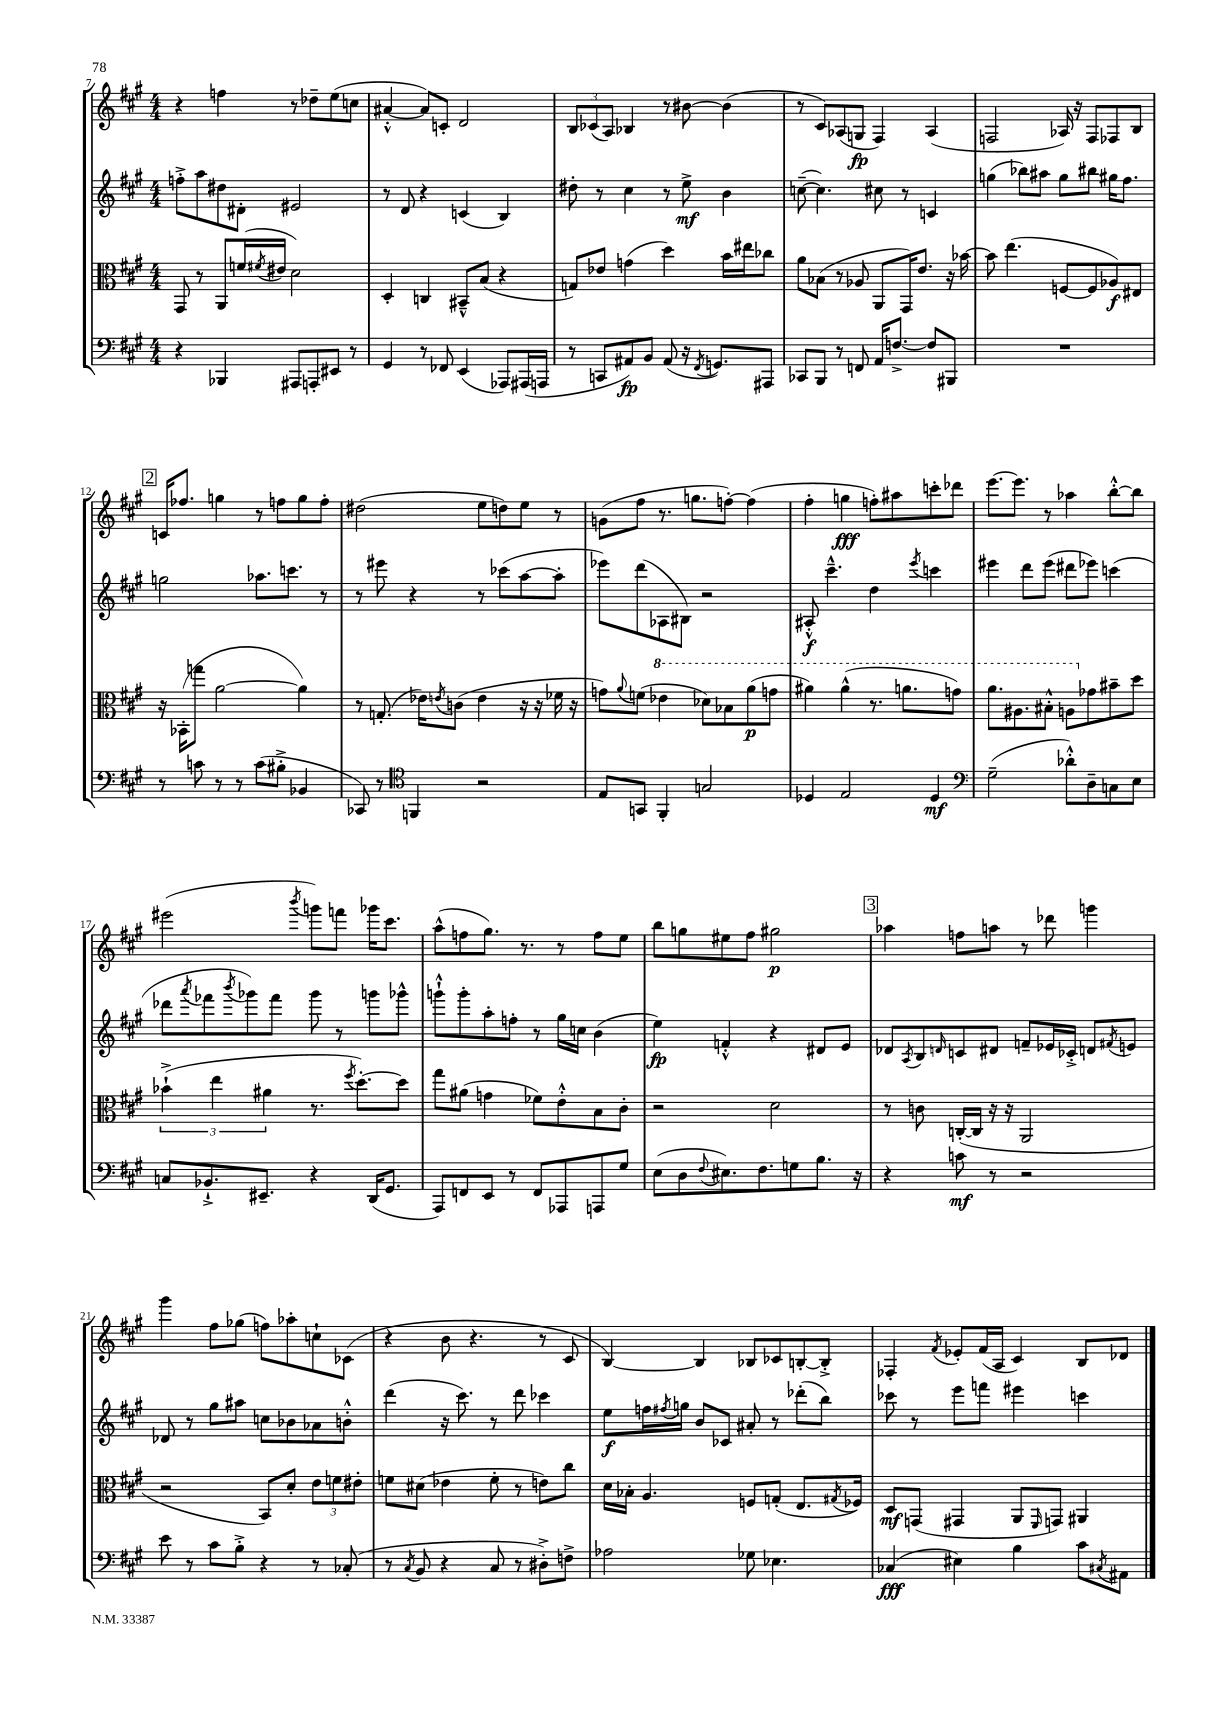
<<
\new StaffGroup <<
\new Staff = "s0" {
    \clef treble \key a \major \numericTimeSignature \time 4/4
    r4 f''4 r8 des''8-- e''8( c''8 |
    ais'4~-.-^ ais'8) c'8-. d'2 |
    \tuplet 3/2 { b8 ces'8( a8) } bes4 r8 bis'8~ bis'4( |
    r8 cis'8) aes8( g8\fp fis4) aes4( |
    f2 aes16) r16 f8 fes8 b8 |
    \mark \markup { \box "2" } c'16 fes''8. g''4 r8 f''8 g''8 f''8-. |
    dis''2( e''8 d''8) e''8 r8 |
    g'8( fis''8 r8. g''8. f''8~-.) f''4( |
    fis''4-. g''4\fff f''8-.) ais''8 c'''8-. des'''8 |
    e'''8.~ e'''8. r8 aes''4 b''8~-.-^ b''8 |
    eis'''2( \acciaccatura { b'''8 } g'''8) f'''8 ges'''16 cis'''8. |
    a''8-^( f''8 gis''8.) r8. r8 f''8 e''8 |
    b''8 g''8 eis''8 fis''8 gis''2\p |
    \mark \markup { \box "3" } aes''4 f''8 a''8 r8 des'''8 g'''4 |
    gis'''4 fis''8 ges''8( f''8) aes''8-. c''8-! ces'8( |
    r4 b'8 r4. r8 cis'8 |
    b4~) b4 bes8 ces'8 b8~-. b8-.-> |
    fes4-. \acciaccatura { fis'8 } ees'8-. fis'16( a16 cis'4) b8 des'8 \bar "|." |
}
\new Staff = "s1" {
    \clef treble \key a \major \numericTimeSignature \time 4/4
    f''8-.-> a''8 dis''8 dis'8-. eis'2 |
    r8 d'8 r4 c'4( b4) |
    dis''8-. r8 cis''4 r8 e''8->\mf b'4 |
    c''8~--( c''4.) cis''8 r8 c'4 |
    g''4( bes''8) ais''8 g''8 bis''8 gis''16 fis''8. |
    \mark \markup { \box "2" } g''2 aes''8. c'''8. r8 |
    r8 eis'''8 r4 r8 ces'''8( a''8~ a''8-. |
    ees'''8) d'''8( aes8 bis8) r2 |
    ais8-.-^\f cis'''4.---^ d''4 \acciaccatura { e'''8 } c'''4 |
    eis'''4 d'''8 eis'''8( dis'''8 ees'''8) c'''4( |
    des'''8 \acciaccatura { a'''8 } fes'''8 \acciaccatura { b'''8 } ges'''8) fes'''8 ges'''8 r8 g'''8 ges'''8-^ |
    g'''8-!-^ g'''8-. a''8-. f''8-. r8 gis''16 c''16 b'4( |
    e''4\fp) f'4-.-^ r4 dis'8 e'8 |
    \mark \markup { \box "3" } des'8 \acciaccatura { a8 } b8 \grace { d'16 } c'8 dis'8 f'8-- ees'16 ces'16-.-> d'8 \acciaccatura { fis'8 } e'8 |
    des'8 r8 gis''8 ais''8 c''8 bes'8 aes'8 b'8-.-^ |
    d'''4( r16 cis'''8.) r8 d'''8 ces'''4 |
    e''8\f f''16 \acciaccatura { fis''8 } g''16 b'8 ces'8 ais'8-. r8 des'''8-.( b''8) |
    ces'''8 r8 e'''8 f'''8 eis'''4 c'''4 \bar "|." |
}
\new Staff = "s2" {
    \clef alto \key a \major \numericTimeSignature \time 4/4
    gis,8 r8 a,8 f'16( \acciaccatura { fis'8 } eis'16 d'2) |
    d4-. c4 bis,8---^ b8( r4 |
    g8) ees'8 g'4( d''4) b'16 eis''16 ces''8 |
    a'8 bes8( r8 aes8 a,8 gis,16) e'8. r16 bes'16~ |
    bes'8 e''4.( f8~ f8 aes8\f) eis8 |
    \mark \markup { \box "2" } r16 bes,16-.( g''8 a'2~ a'4) |
    r8 g8.-.( ees'16) \acciaccatura { e'8 } c'8( e'4 r16 r16 fes'16 r16 |
    g'8) \appoggiatura { a'8 } f'8( \ottava #1 ees''4 des''8) bes'8 a''8\p( g''8 |
    ais''4) ais''4-^( r8. a''8. g''8) |
    a''8. ais'8. bis'8-.-^ a'8 \ottava #0 ges'8 bis'!8-- d''8 |
    \tuplet 3/2 { bes'4-!->( e''4 ais'4 } r8. \acciaccatura { fis''8 } d''8.~-.) d''8 |
    gis''8 ais'8( g'4 fes'8) e'8-.-^ b8 cis'8-. |
    r2 d'2 |
    \mark \markup { \box "3" } r8 c'8 c16~-.( c16 r16 r16 a,2 |
    r2 b,8) d'8-. \tuplet 3/2 { e'8 f'8 eis'8-. } |
    f'8 dis'8( ees'4 f'8-. r8 e'8) cis''8 |
    d'16 bes16-. a4. f8 g8-.( e8. \acciaccatura { gis8 } fes16) |
    d8\mf g,8( gis,4 a,8 \grace { fis,16 } g,8) ais,4 \bar "|." |
}
\new Staff = "s3" {
    \clef bass \key a \major \numericTimeSignature \time 4/4
    r4 bes,,4 ais,,8 a,,8-. eis,8 r8 |
    gis,4 r8 fes,8 e,4( aes,,8) ais,,16( a,,16 |
    r8 c,8 ais,8\fp) b,8 ais,8( r16 \acciaccatura { fis,8 } g,8.) ais,,8 |
    ces,8 b,,8 r8 f,8 a,16 f8.~-> f8 bis,,8 |
    R1 |
    \mark \markup { \box "2" } r8 c'8 r8 r8 c'8( bis8-.-> bes,4 |
    ces,8) r8 \clef tenor f,4 r2 |
    e8 g,8 fis,4-. g2 |
    des4 e2 des4\mf |
    \clef bass gis2--( des'8-.-^) d8-- c8 e8 |
    c8 bes,8.-!-> eis,8.-- r4 d,16( gis,8. |
    a,,8) f,8 e,8 r8 f,8 aes,,8 a,,8 gis8 |
    e8( d8 \appoggiatura { fis8 } eis8.) fis8. g8 b8. r16 |
    \mark \markup { \box "3" } r4 c'8\mf r8 r2 |
    e'8 r8 cis'8 b8-.-> r4 r8 ces8-.( |
    r8 \acciaccatura { cis8 } b,8 r4 cis8 r8 dis8-.->) f8-> |
    aes2 ges8 ees4. |
    ces4\fff( eis4) b4 cis'8 \acciaccatura { cis8 } ais,8 \bar "|." |
}
>>
>>
\layout { \context { \Score currentBarNumber = #7 } }
